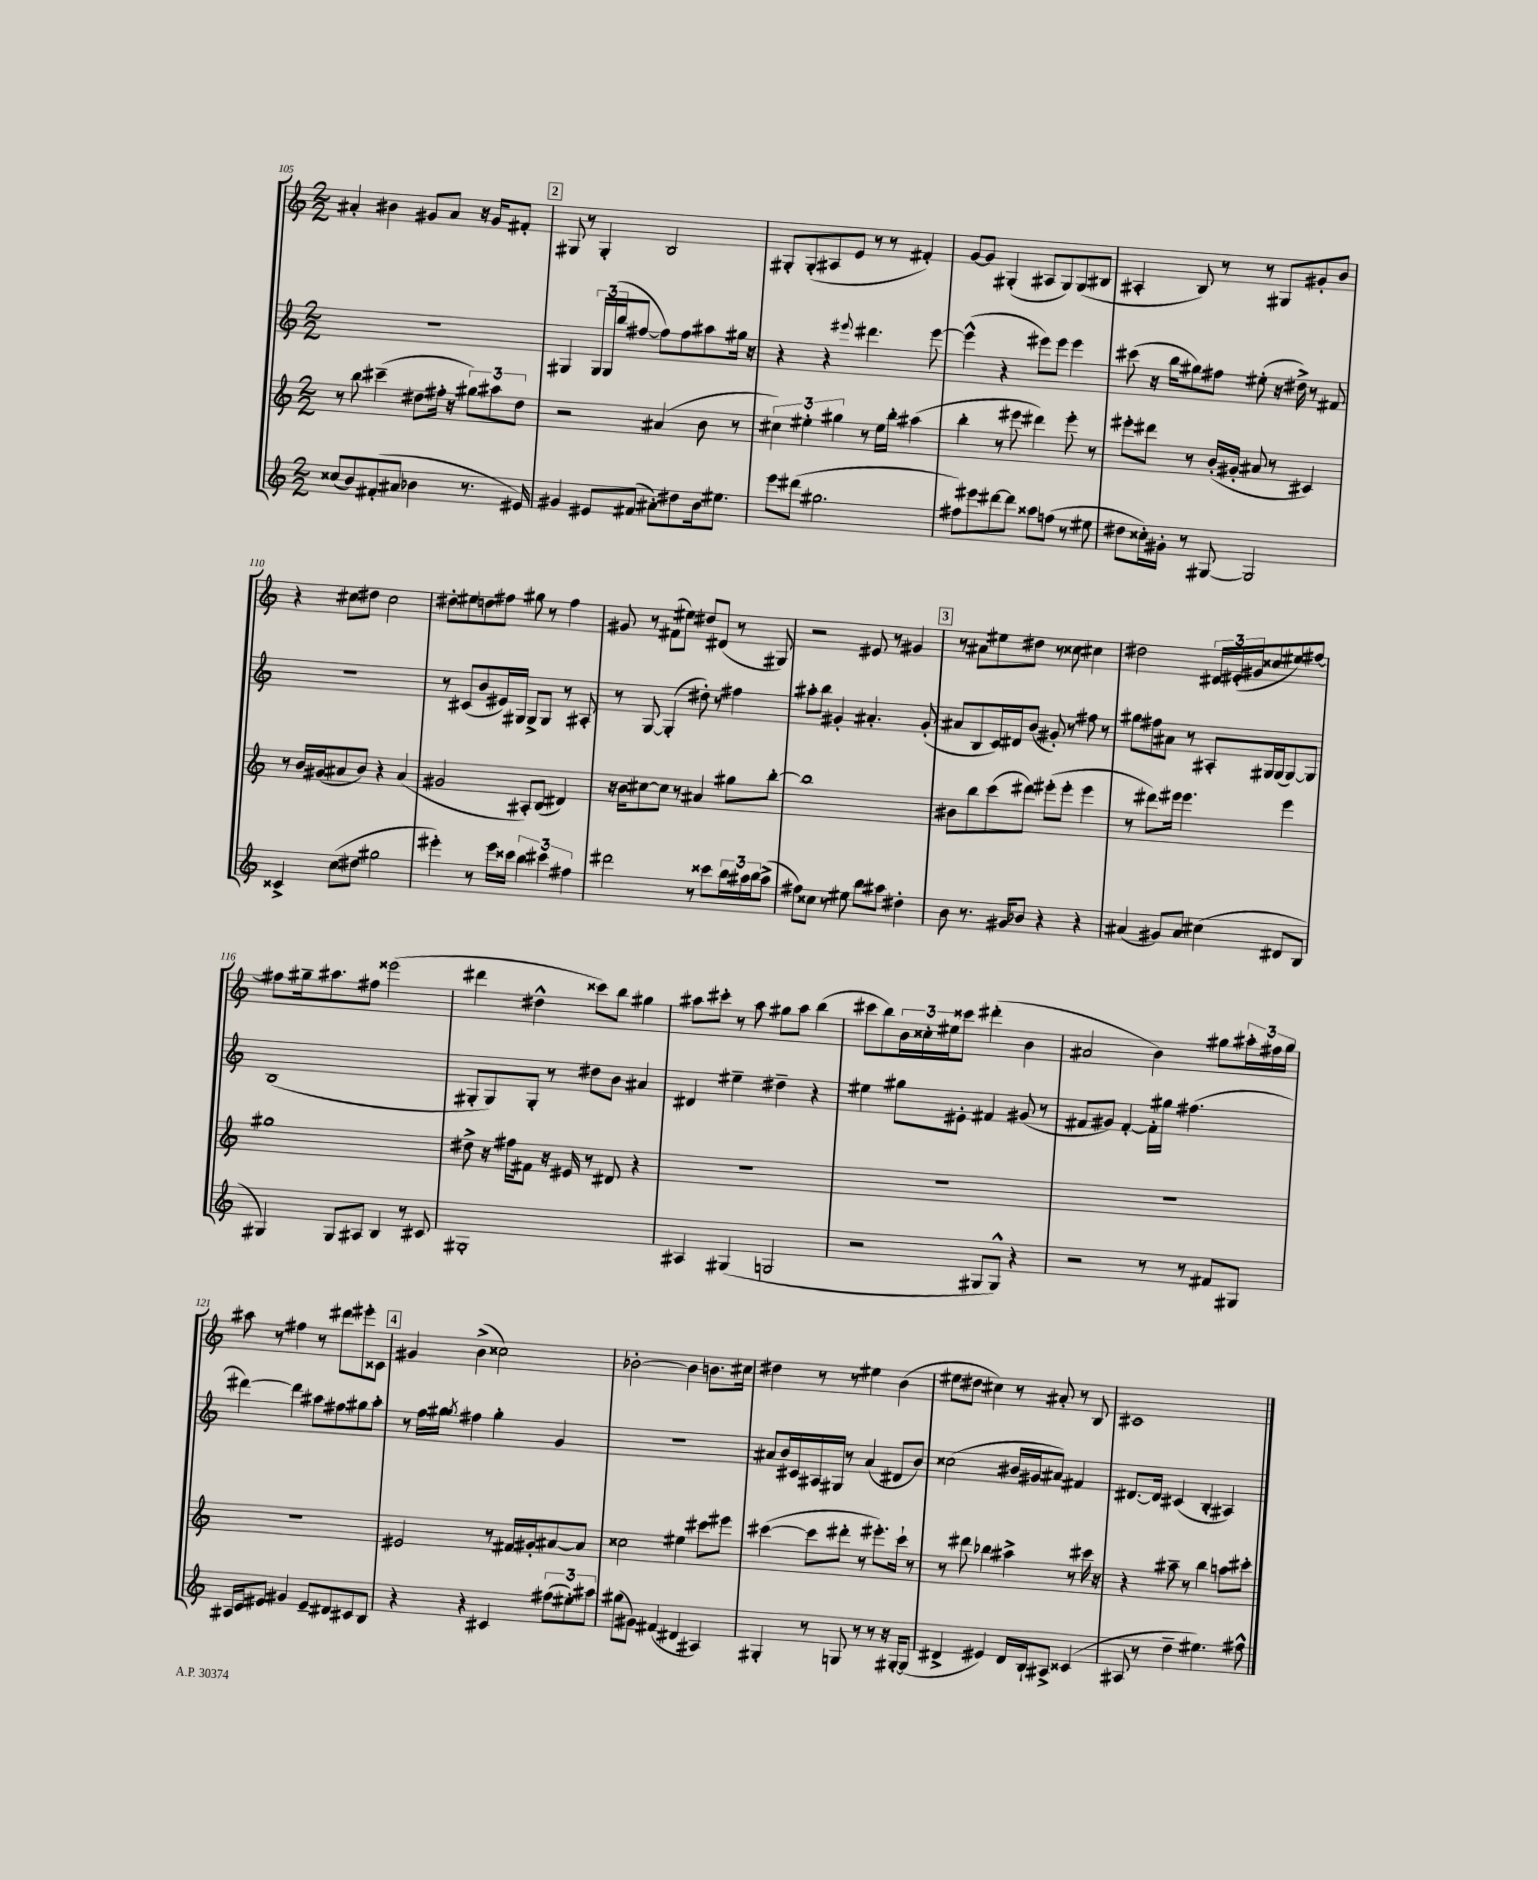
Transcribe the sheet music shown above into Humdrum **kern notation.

**kern	**kern	**kern	**kern
*staff4	*staff3	*staff2	*staff1
*clefG2	*clefG2	*clefG2	*clefG2
*k[]	*k[]	*k[]	*k[]
*M2/2	*M2/2	*M2/2	*M2/2
(8cc##/L	8r	1r	4a#'/
8b/)	8bb\	.	.
(8f#'/	(4ccc#~\	.	4b#\
8a#/J	.	.	.
4b-\	8dd#\L	.	8g#/L
.	16ff#'\Jk	.	8a#/J
.	16r	.	.
8.r	12gg#\L)	.	16r
.	.	.	16g#/LK
.	12aa#\	.	.
.	.	.	8f#'/J
.	12dd#\J	.	.
16e#/)	.	.	.
=	=	=	=
4g#/	2r	4G#/	8G#/
.	.	.	8r
8e#/L	.	24G#/LL	4G#'/
.	.	(24G#/	.
.	.	24bb/J	.
(8f#/J	.	[8ff#/J	.
8a#'\L)	(4a#/	8ff#\]L)	2B/
8dd#\	.	8ff#\	.
16b\k	8b\	8aa#\	.
8.ee#\J	.	.	.
.	8r	16gg#\Jk	.
.	.	16r	.
=	=	=	=
8eee\L	6cc#\)	4r	8G#'/L
(8ddd#\J	.	.	(8G#'/
.	6ee#'\	.	.
2.gg#\	.	4r	8A#/
.	6gg#\	.	.
.	.	.	8e/J
.	.	8qqeee#/	.
.	8r	4.ddd#\	8r
.	16ee#\LL	.	8r
.	16bb'\JJ	.	.
.	(4aa#\	.	4f#'/)
.	.	[8eee#\	.
=	=	=	=
8ff#\L)	4bb'\	(4eee#^^\]	[8g/L
8eee#\	.	.	8g/]J
[8ddd#\	8r	4r	(4G#'/
8ddd#\]J	8eee#\	.	.
8aa##\L	4ddd#\)	8eee#\L)	8A#/L
(8ff\J	.	8eee#\J	8G#/)
8r	8eee#'\	4eee#\	(8G#/
8ee#\	8r	.	8B#/J
=	=	=	=
8dd#\L	8eee#'\L	(8ccc#\	4A#'/
16cc##'\L)	8ddd#\J	16r	.
16g#'\JJ	.	16bb\LK	.
8r	8r	8gg#\)	8B/)
[8G#/	(16b'/LL	8ff#\J	8r
.	16g#'/JJ	.	.
2G#/]	8a#/	(8ee#'\	8r
.	8r	16r	8G#/L
.	.	16dd#^\)	.
.	4c#/)	8r	8g#'/
.	.	8f#/	8b/J
=	=	=	=
4c##^/	8r	1r	4r
.	16b/LL	.	.
.	(16g#/J	.	.
(8cc\L	8a#/	.	8cc#\L
8dd#\J	8b/J)	.	8dd#\J
2gg#\	4r	.	2cc#\
.	(4a#/	.	.
=	=	=	=
4eee#'\)	2g#/	8r	8dd#'\L
.	.	(8c#/L	8ee#\
8r	.	8b/	8dd\
16eee#\LL	.	16e#/L)	8ff#\J
16ccc##\JJ	.	16G#/JJ	.
6bb\	8A#'/L)	8G#^/L	8gg#\
.	(8B/J	8G#/J	8r
6ccc#\	.	.	.
.	4d#/)	8r	4ff#\
6ff#\	.	.	.
.	.	8A#'/	.
=	=	=	=
2ddd#\	16r	8r	8g#/
.	16b\LK	.	.
.	[8cc#\	[8G/	8r
.	8cc#\]J	(4G'/]	(8f#\L
.	8r	.	8ee#\J)
8r	4a#/	8dd#'\)	8dd#/L
8ccc##\L	.	8r	(8d#/J
24bb\L	8gg#\L	4ff#\	8r
24aa#\	.	.	.
24bb\J	.	.	.
(8aa#^\J	[8bb'\J	.	8G#/)
=	=	=	=
8ff#\L)	1bb]	8aa#'\L	2r
8cc##\J	.	8bb\J	.
8r	.	4g#'/	.
8ee#\	.	.	.
8bb\L	.	4.a#'/	8e#/
8aa#\J	.	.	8r
4dd#'\	.	.	4g#/
.	.	(8g#'/	.
=	=	=	=
8b\	8b#\L	8a#/L	8r
8.r	8bb\	8B/	8a#\L
.	(8ccc\	16c/L)	8ee#\
16g#/LK	.	16d#/J	.
8b-/J	8ddd#\J)	(8b/J	8dd#\J
4r	(8eee#'\L	8g#'/)	8r
.	8eee#'\J	8r	8cc##\
4r	4eee#\	8ff#\	4cc#\
.	.	8r	.
=	=	=	=
(4a#/	8r	8gg#\L	2dd#\
.	8.ddd#\L)	8ff#\	.
8g#/L)	.	8a#\J	.
.	16eee#\Jk	.	.
8a#/J	4.eee#\	8r	.
(4cc#\	.	8A#'/L	24d#/LL
.	.	.	(24e#'/
.	.	.	24g#/J
.	.	16G#/L	8cc##/
.	.	(16G#/J	.
8d#/L	4eee#\	[8G#/)	8ee#/)
8B/J	.	8G#/]J	[8ff#/J
=	=	=	=
4G#/)	1gg#	(1B	8ff#\]L
.	.	.	16gg#~\k
.	.	.	8.aa#\
8G#/L	.	.	.
8A#/J	.	.	8ff#\J
4B/	.	.	(2eee##\
8r	.	.	.
8c#/	.	.	.
=	=	=	=
1G#'	8dd#^\	8G#'/L	4ddd#\
.	16r	8G#/)	.
.	16ff#\LK	.	.
.	8f#\J	8G#'/J	4dd#^^\
.	16r	8r	.
.	16e#/	.	.
.	8r	8dd#\L	8ccc##\L)
.	8d#/	8b\J	8bb\J
.	4r	4a#/	4gg#\
=	=	=	=
4A#/	1r	4d#/	8aa#\L
.	.	.	8ccc#'\J
(4G#/	.	4ee#~\	8r
.	.	.	8aa#\
2G/	.	4dd#~\	8gg#\L
.	.	.	8aa#\J
.	.	4r	(4bb\
=	=	=	=
2r	1r	4ee#\	8ccc#\L
.	.	.	8bb\)
.	.	8gg#\L	24b\L
.	.	.	24cc##'\
.	.	.	24ee#\J
.	.	8e#'\J	8ccc##\J
8G#/L	.	4f#/	(4ddd#'\
8G#^^/J)	.	.	.
4r	.	(8g#/	4b\
.	.	8r	.
=	=	=	=
2r	1r	8f#/L	2a#/
.	.	8g#/J)	.
.	.	[4f#'/	.
8r	.	16f#'\]LL	4b\)
.	.	16gg#\JJ	.
8r	.	(4.ff#\	.
8f#/L	.	.	8gg#\L
8G#/J	.	.	24aa#'\L
.	.	.	24ff#\
.	.	.	24gg#\JJ
=	=	=	=
16A#/LL	1r	[4ddd#\)	8aa#\
16c/J	.	.	.
8e#/J	.	.	8r
4g#/	.	4ddd#\]	4ff#\
8e#~/L	.	8aa#\L	8r
8d#/	.	8ff#\	8ddd#\L
8c#/	.	8gg#\	8eee#'\
8B/J	.	8aa#'\J	8c##\J
=	=	=	=
4r	2e#/	8r	4g#/
.	.	16ff\LL	.
.	.	16gg#\JJ	.
.	.	8qgg#/	.
4r	.	4ff#\	(4b^\
4c#/	8r	4gg#'\	2cc##\)
.	16f#/LL	.	.
.	16g#'/J	.	.
(12ff#\L	[8a#/	4g/	.
12ee#'\)	.	.	.
.	8a#/]J	.	.
12aa#\J	.	.	.
=	=	=	=
(8gg#\L	2cc##\	1r	[2b-'\
8g#\J)	.	.	.
(4f#/	.	.	.
4d#/	4ee#\	.	4b-\]
4A#/)	8ccc#\L	.	8.b\L
.	8eee#\J	.	.
.	.	.	16cc#\Jk
=	=	=	=
4G#'/	([4ccc#\	8a#/L	4dd#\
.	.	16b/L	.
.	.	16c#/	.
8r	8ccc#\]L	16A#/	8r
.	.	16G#/JJ	.
8G/	8ddd#'\J	8r	8r
8r	8r	(4a#/	4ee#\
8r	8.eee#'\L)	.	.
16r	.	8d#/L	(4b\
[16G#'/LK	16ccc#`\Jk	.	.
(8G#/]J	8r	8b/J)	.
=	=	=	=
4d#^/	8r	(2cc##\	8ee#\L
.	8ddd#\	.	8dd#\J
4e#/)	4bb-\	.	4cc#\)
16d#/LL	4aa#^\	16b#/LL	8r
16B`/J	.	16g#/J	.
8A#^/J	.	8a#/J)	8a#'/
(4c##/	8r	4f#/	8r
.	16ccc#\	.	8B/
.	16r	.	.
=	=	=	=
8A#/	4r	[8.d#/L	1c#
8r	.	.	.
.	.	16d#/]Jk	.
4dd~\	8aa#~\	(4c#/	.
.	8r	.	.
4.ee#\)	4bb\	4B'/	.
.	8aa\L	4A#/)	.
8ff#^^\	8ccc#'\J	.	.
==	==	==	==
*-	*-	*-	*-
